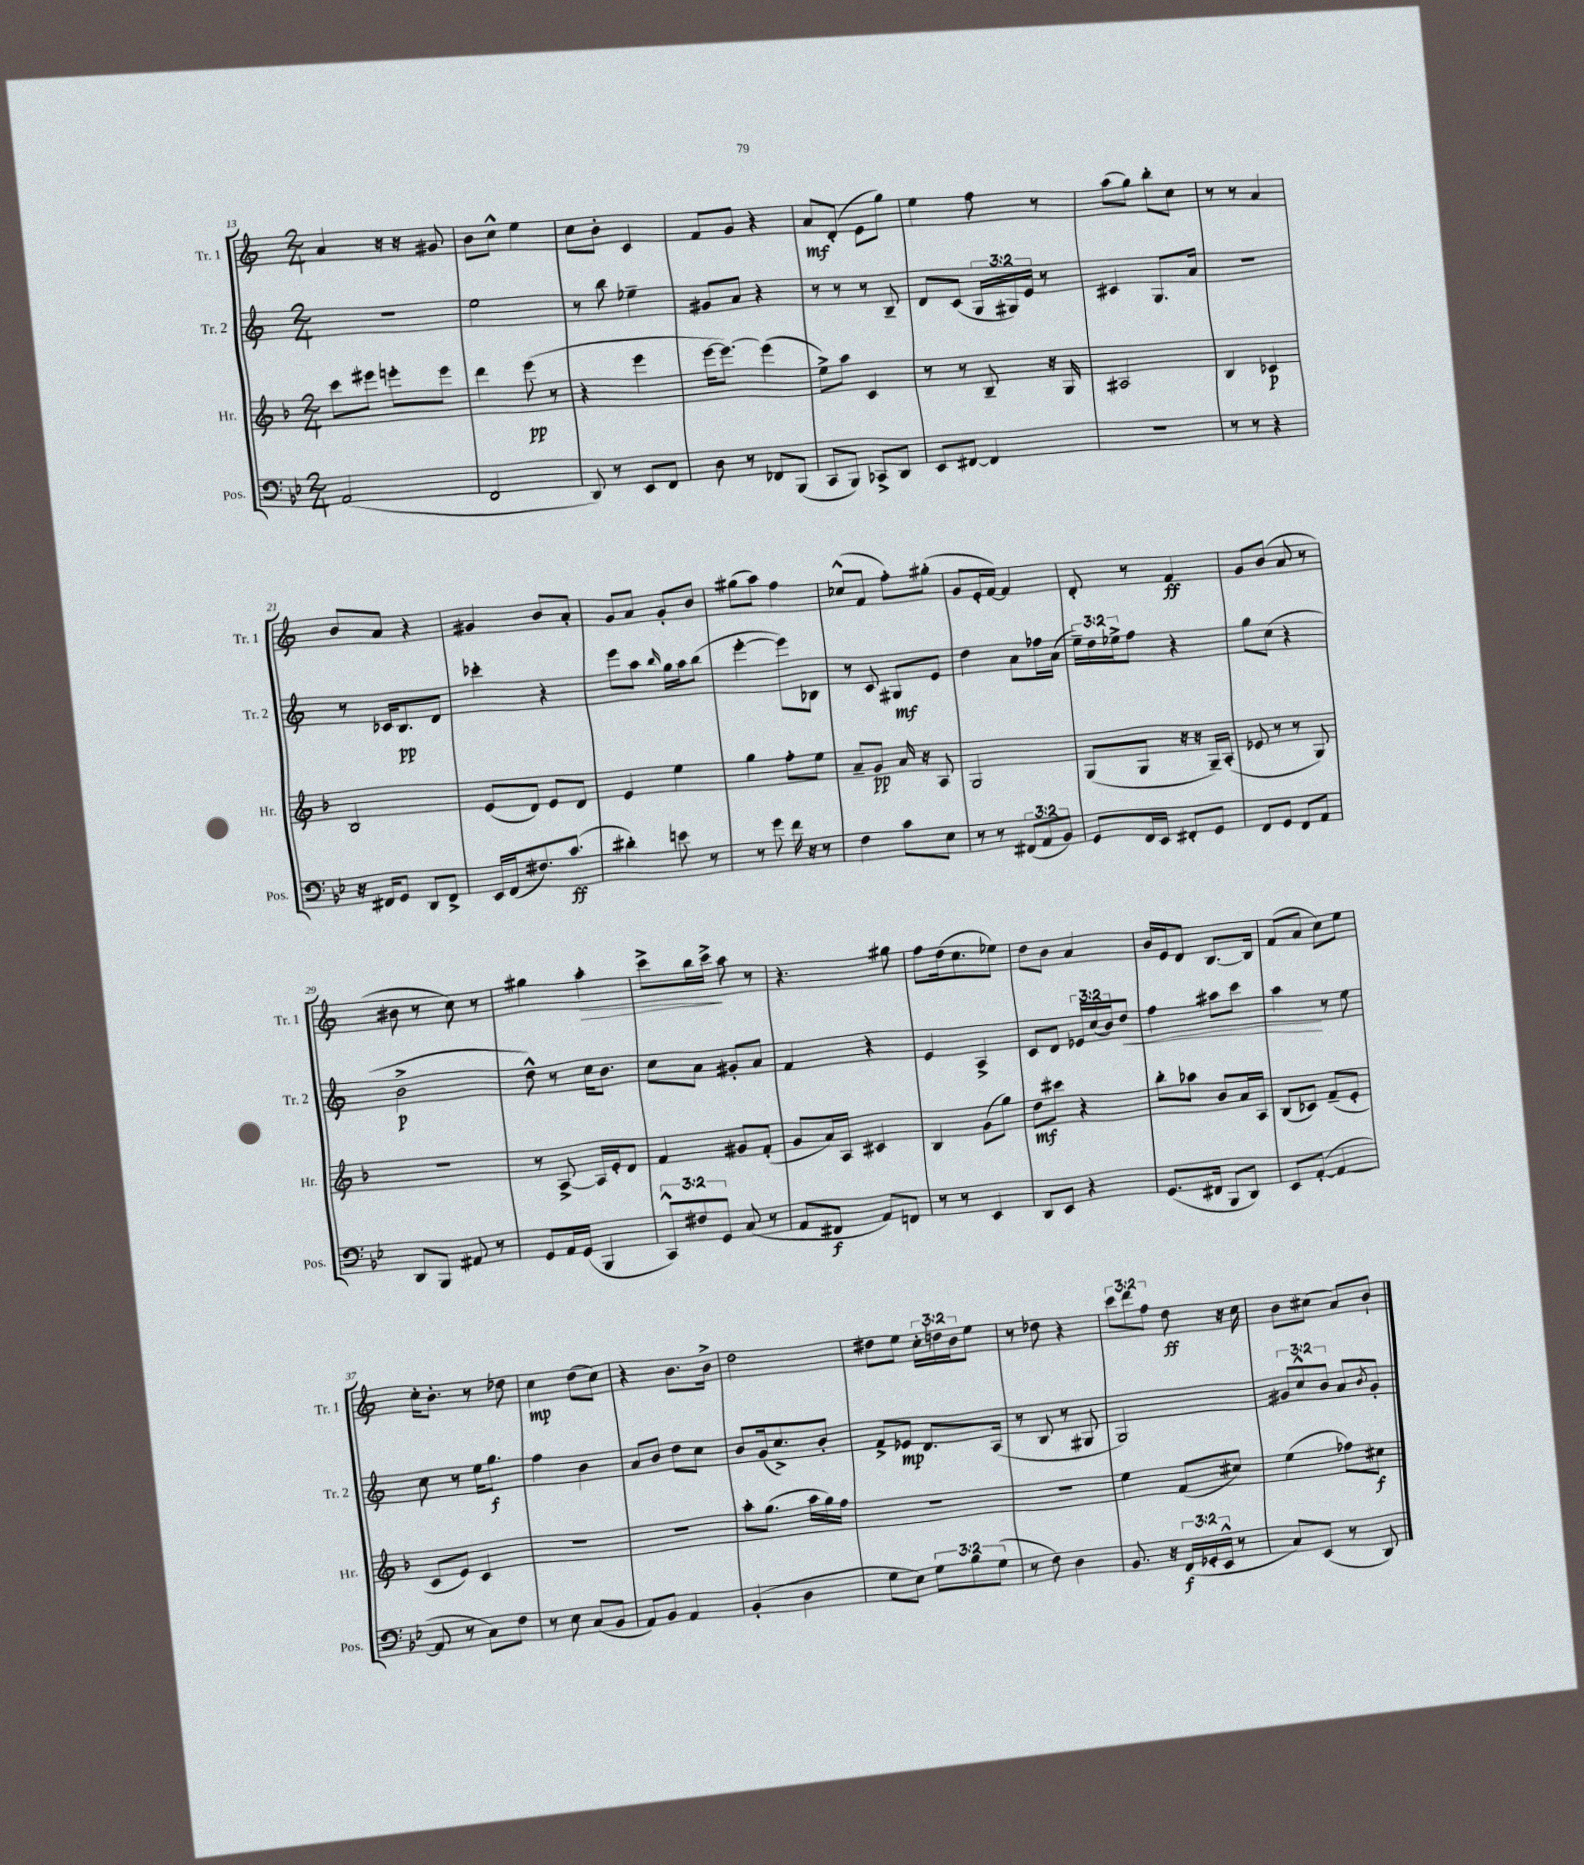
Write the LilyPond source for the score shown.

<<
\new StaffGroup <<
\new Staff = "s0" \with { instrumentName = "Tr. 1" shortInstrumentName = "Tr. 1" } {
    \clef treble \key c \major \numericTimeSignature \time 2/4 \override Staff.TupletNumber.text = #tuplet-number::calc-fraction-text
    a'4 r16 r16 gis'8 |
    b'8 c''8-^ e''4 |
    c''8 b'8-. c'4 |
    f'8 g'8 r4 |
    a'8\mf d'8-.( e'8 g''8) |
    e''4 f''8 r8 |
    a''8( g''8) b''8-. c''8 |
    r8 r8 a'4 |
    b'8 a'8 r4 |
    gis'4 b'8 a'8-. |
    g'8 a'8 g'8-. b'8 |
    gis''8( a''8) f''4 |
    ces''8-^( f'8 f''8-.) gis''8-.( |
    g'8 e'16-. f'16~) f'4 |
    d'8-. r8 f'4\ff |
    g'8 b'8( a'8 r8 |
    bis'8 r8 c''8) r8 |
    gis''4 a''4-.\> |
    c'''8-> b''16 c'''16->\! a''8 r8 |
    r4. gis''8 |
    f''8 d''16( c''8. ees''8) |
    d''8 b'8 a'4 |
    b'16 e'16 d'8 b8.~ b16 |
    f'8( a'8 c''8) e''8 |
    c''16-. b'8.-. r8 des''8 |
    c''4\mp d''8( c''8) |
    r4 b'8. b'16-> |
    d''2 |
    dis''8 e''8 \tuplet 3/2 { c''16-. d''16 b'16 } e''8 |
    r8 des''8 r4 |
    \tuplet 3/2 { c'''8 d'''8 f''8 } d''8\ff r16 c''16 |
    b'8 cis''8( a'8) b'8-! \bar "|." |
}
\new Staff = "s1" \with { instrumentName = "Tr. 2" shortInstrumentName = "Tr. 2" } {
    \clef treble \key c \major \numericTimeSignature \time 2/4 \override Staff.TupletNumber.text = #tuplet-number::calc-fraction-text
    R2 |
    e''2 |
    r8 b''8 ees''4-- |
    gis'8 a'8 r4 |
    r8 r8 r8 b8-- |
    d'8 c'8( \tuplet 3/2 { g16 gis16) e'16 } r8 |
    cis'4 g8. a'16 |
    R2 |
    r8 ces'16 b8.\pp d'8 |
    ces'''4-. r4 |
    e'''8 a''8 \grace { b''16 } g''16 a''16 b''8( |
    e'''4~-. e'''8) bes8 |
    r8 c'8 gis8\mf e'8 |
    d''4 a'8 fes''16 a'16( |
    \tuplet 3/2 { e''16--) d''16 ees''16-> } f''8 r4 |
    g''8 c''8( r4 |
    b'2->\p |
    d''8-^) r8 c''16 b'8. |
    c''8 a'8 gis'8-. a'8 |
    f'4 r4 |
    e'4 a4-> |
    c'8 d'8 \tuplet 3/2 { ees'16 c''16( b'16) } d''8\< |
    f''4 ais''8 c'''8 |
    a''4\! r8 e''8 |
    c''8 r8 e''16 g''8.\f |
    f''4 b'4 |
    a'8 b'8 d''8 c''8 |
    b'8 g'16( c''8.->) b'8-. |
    f'8-> ees'8\mp d'8. a16( |
    r8 b8 r8 gis8 |
    g2) |
    \tuplet 3/2 { gis'8 c''8-^ b'8 } a'8 \acciaccatura { b'8 } gis'8-. \bar "|." |
}
\new Staff = "s2" \with { instrumentName = "Hr." shortInstrumentName = "Hr." } {
    \clef treble \key f \major \numericTimeSignature \time 2/4
    c'''8 eis'''8 e'''8-. e'''8 |
    d'''4 e'''8\pp( r8 |
    r4 e'''4 |
    e'''16~ e'''8.~) e'''4( |
    e''8->) a''8 c'4 |
    r8 r8 bes8-- r16 g16 |
    ais2 |
    bes4 ces'4\p |
    bes2 |
    e'8( d'8) e'8 d'8 |
    e'4 e''4 |
    g''4 f''8-. e''8 |
    a'8-- g'8\pp a'16 r16 a8 |
    g2 |
    g8( g8 r16 r16 g16--) a16-.( |
    ees'8 r8 r8 g8) |
    R2 |
    r8 a8~-> a16 e'16-. d'8 |
    f'4 gis'8 f'8-.( |
    g'8 a'16) a16 cis'4 |
    bes4 g'8( g''8) |
    d''8\mf cis'''8 r4 |
    bes''8-. aes''8 bes'8 a'16 a16 |
    bes8( ces'8) f'8--( e'8-. |
    c'8 e'8) c'4 |
    R2 |
    R2 |
    a''8-. g''8.( a''16 g''16) f''16 |
    r2 |
    R2 |
    e''4 f'8( cis''8) |
    e''4( fes''8) cis''8\f \bar "|." |
}
\new Staff = "s3" \with { instrumentName = "Pos." shortInstrumentName = "Pos." } {
    \clef bass \key bes \major \numericTimeSignature \time 2/4 \override Staff.TupletNumber.text = #tuplet-number::calc-fraction-text
    a,2( |
    f,2 |
    d,8) r8 ees,8 f,8 |
    d8 r8 fes,8 bes,,8( |
    c,8 bes,,8) ces,8-> d,8 |
    ees,8 fis,8~ fis,4 |
    R2 |
    r8 r8 r4 |
    r16 fis,16 g,8 d,8 fis,8-> |
    ees,16 f,16( fis8.) c'8.\ff( |
    dis'4-.) e'8 r8 |
    r8 g'8 f'16 r16 r8 |
    f4 c'8 ees8 |
    r8 r8 \tuplet 3/2 { fis,8( a,8 bes,8) } |
    g,8 f,16 ees,16 fis,8-. g,8 |
    f,8 g,8 f,8 a,8 |
    d,8 bes,,8 ais,8 r8 |
    g,8 a,16 g,16( bes,,4 |
    \tuplet 3/2 { c,8-^) fis8 g,8 } c8( r8 |
    a,8 fis,8\f a,8) f,8 |
    r8 r8 ees,4 |
    d,8 ees,8 r4 |
    g,8.( fis,16 bes,,8 d,8) |
    ees,8 a,8~-.( a,4~ |
    a,8 r8 c8) f8 |
    r8 ees8 c8( bes,8 |
    a,8) bes,8 a,4 |
    bes,4-.( d4 |
    g8 ees8) \tuplet 3/2 { g8 bes8 g8( } |
    r8 f8) d4 |
    bes,8. r16 \tuplet 3/2 { f,16\f( ges,16-. ees,16-^ } r8 |
    c8) ees,8( r8 d,8) \bar "|." |
}
>>
>>
\layout { \context { \Score currentBarNumber = #13 } }
